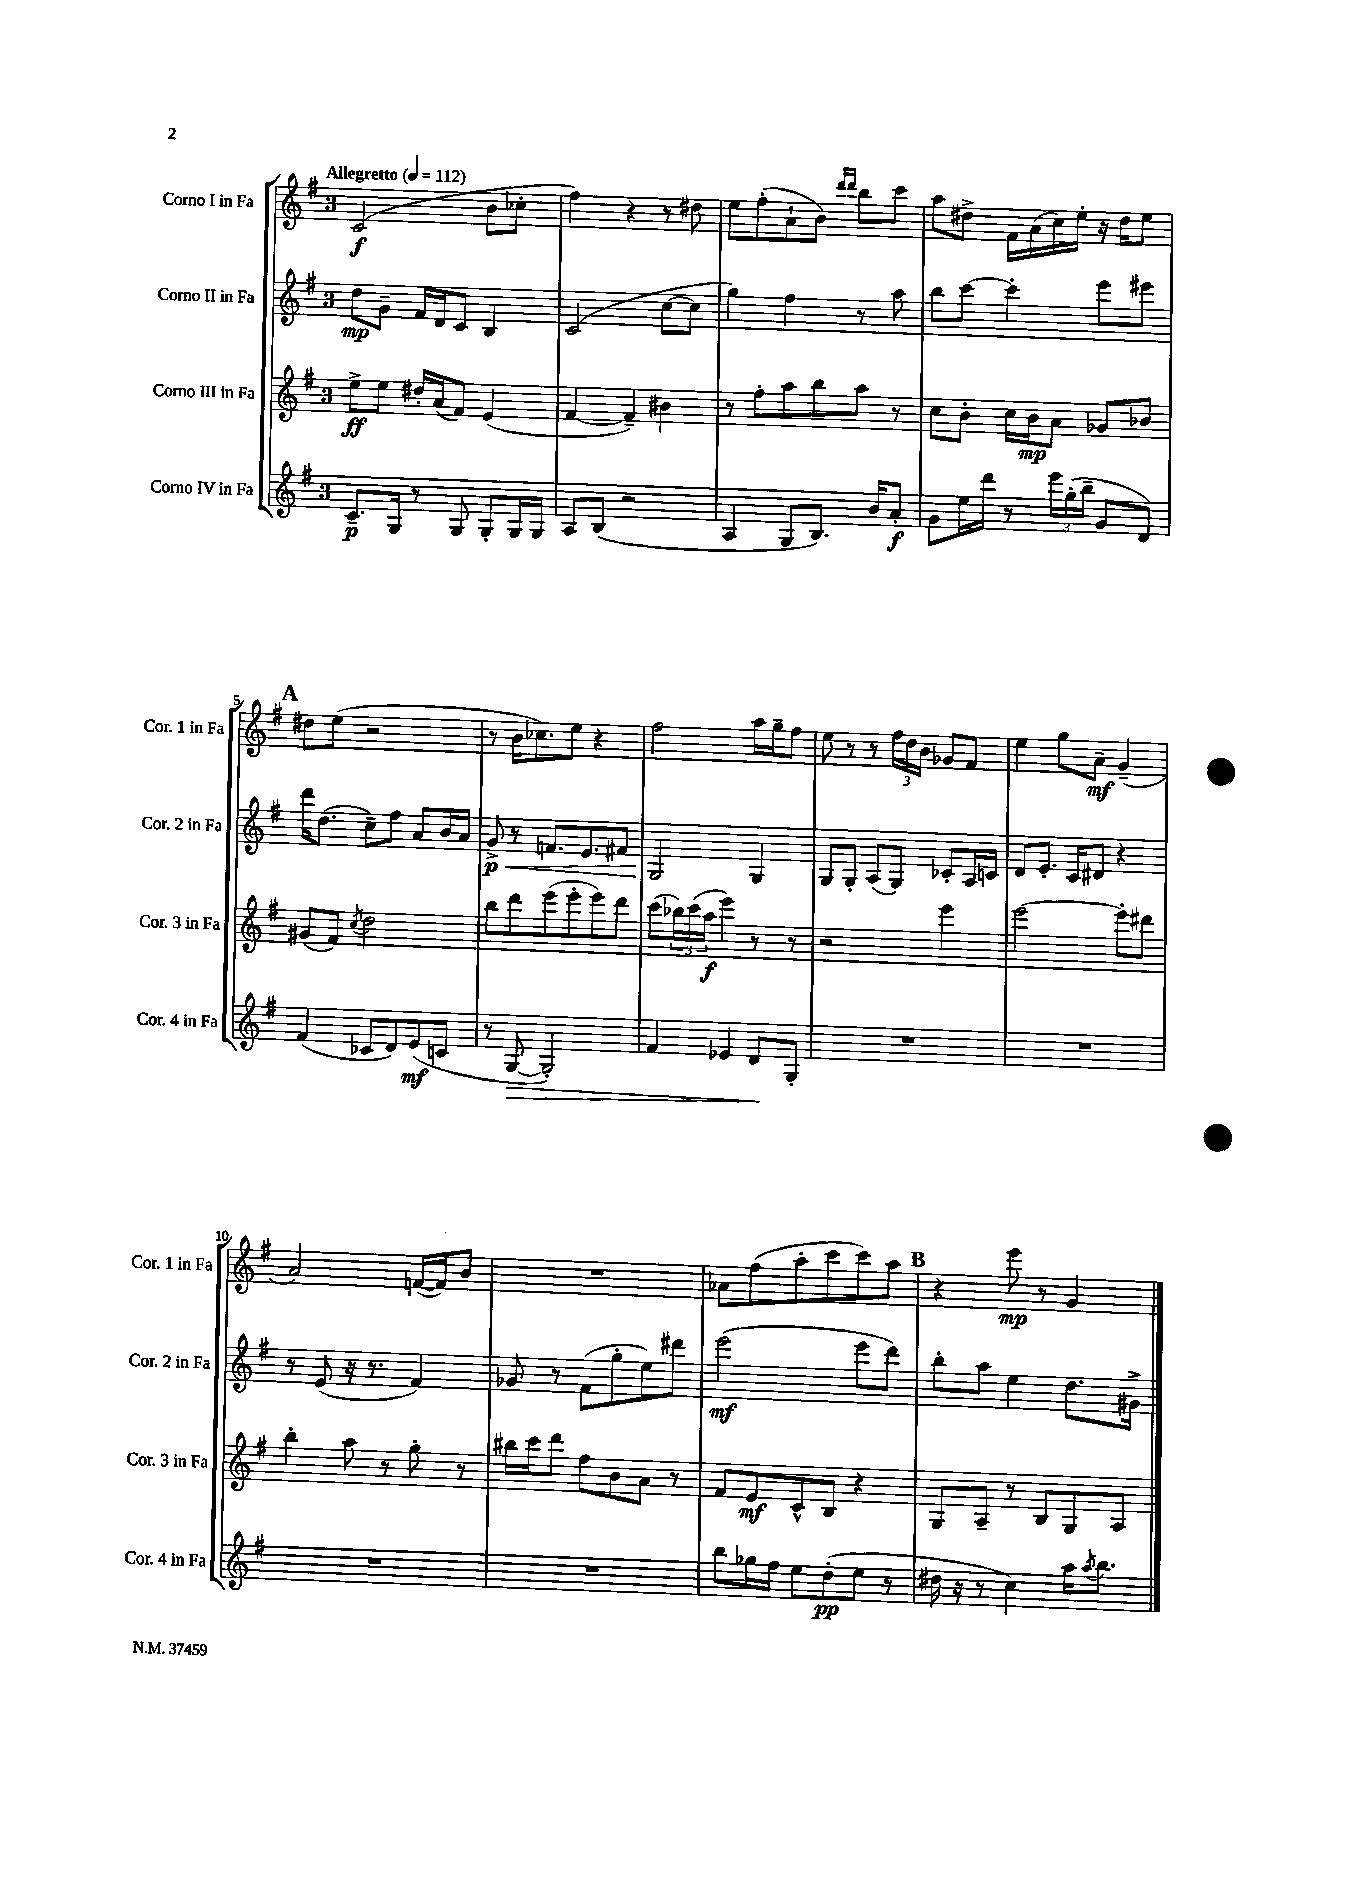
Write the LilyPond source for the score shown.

<<
\new StaffGroup <<
\new Staff = "s0" \with { instrumentName = "Corno I in Fa" shortInstrumentName = "Cor. 1 in Fa" } {
    \clef treble \key g \major \once \override Staff.TimeSignature.style = #'single-digit \time 3/4 \tempo "Allegretto" 4 = 112
    c'2\f( b'8 ces''8-. |
    fis''4) r4 r8 dis''8 |
    e''8 fis''8-.( a'8-! b'8) \grace { d'''16 d'''16 } b''8 c'''8 |
    a''8 dis''8-> fis'16 a'16( c''16) e''16-. r16 dis''16 e''8 |
    \mark \markup { \bold "A" } dis''8 e''8( r2 |
    r8 b'16 ces''8.) e''8 r4 |
    fis''2 a''16 g''16-- fis''8 |
    e''8 r8 r8 \tuplet 3/2 { fis''16 d''16 b'16 } ges'8 fis'8 |
    e''4 g''8 a'8--\mf g'4--( |
    a'2) f'16~( f'16) b'8 |
    R2. |
    aes'8 fis''8( a''8-. c'''8 c'''8) a''8 |
    \mark \markup { \bold "B" } r4 e'''8\mp r8 g'4 \bar "|." |
}
\new Staff = "s1" \with { instrumentName = "Corno II in Fa" shortInstrumentName = "Cor. 2 in Fa" } {
    \clef treble \key g \major \once \override Staff.TimeSignature.style = #'single-digit \time 3/4
    d''8\mp g'8-- fis'16 d'16 c'8 b4 |
    c'2( c''8~ c''8 |
    g''4) fis''4 r8 a''8 |
    b''8 c'''8~ c'''4-. e'''8 eis'''8 |
    \mark \markup { \bold "A" } d'''16 d''8.( c''8--) fis''8 a'8 b'16 a'16 |
    g'8->\p\< r8 f'8. e'8. fis'8 |
    g2\! g4 |
    g8 g8-. a8( g8) ces'8-. a16 c'16 |
    d'8 e'8.-. c'16 dis'8 r4 |
    r8 e'8( r16 r8. fis'4) |
    ges'8 r8 fis'8( g''8-. e''8) dis'''8 |
    e'''2\mf( e'''8 d'''8) |
    \mark \markup { \bold "B" } b''8-. a''8 e''4 d''8. gis'16-> \bar "|." |
}
\new Staff = "s2" \with { instrumentName = "Corno III in Fa" shortInstrumentName = "Cor. 3 in Fa" } {
    \clef treble \key g \major \once \override Staff.TimeSignature.style = #'single-digit \time 3/4
    e''8->\ff e''8 dis''16-. a'16( fis'8) e'4( |
    fis'4~ fis'4--) bis'4 |
    r8 fis''8-. a''8 b''8 a''8 r8 |
    c''8 b'8-. c''16 b'16\mp a'8 ges'8 bes'8 |
    \mark \markup { \bold "A" } gis'8( fis'8) \acciaccatura { c''8 } d''2 |
    b''8 d'''8 e'''8( e'''8-. e'''8) d'''8 |
    c'''8( \tuplet 3/2 { bes''16) c'''16( a''16\f } e'''4) r8 r8 |
    r2 e'''4 |
    e'''2~ e'''8-. dis'''8 |
    b''4-. a''8 r8 g''8-. r8 |
    bis''16 c'''16 d'''8 fis''8 b'8 a'8 r8 |
    fis'8 e'8\mf c'8-^ b8 r4 |
    \mark \markup { \bold "B" } g8 a8-- r8 b8 g8 a8 \bar "|." |
}
\new Staff = "s3" \with { instrumentName = "Corno IV in Fa" shortInstrumentName = "Cor. 4 in Fa" } {
    \clef treble \key g \major \once \override Staff.TimeSignature.style = #'single-digit \time 3/4
    c'8.--\p g16 r8 g8 g8-. g16 g16 |
    a8 b8( r2 |
    a4 g8 b8.) b'16 a'8-.\f |
    g'8 e''16 d'''16 r8 \tuplet 3/2 { e'''16 g''16-.( b''16-- } g'8 d'8) |
    \mark \markup { \bold "A" } fis'4( ces'8 d'8) e'8\mf( c'8 |
    r8 g8~\> g2-.) |
    fis'4 ees'4 d'8\! g8-. |
    R2. |
    R2. |
    R2. |
    R2. |
    b''8 ges''16 fis''16 e''8 d''8-.\pp( e''8 r8 |
    \mark \markup { \bold "B" } dis''16 r16 r8 c''4) a''16 \acciaccatura { a''8 } b''8. \bar "|." |
}
>>
>>
